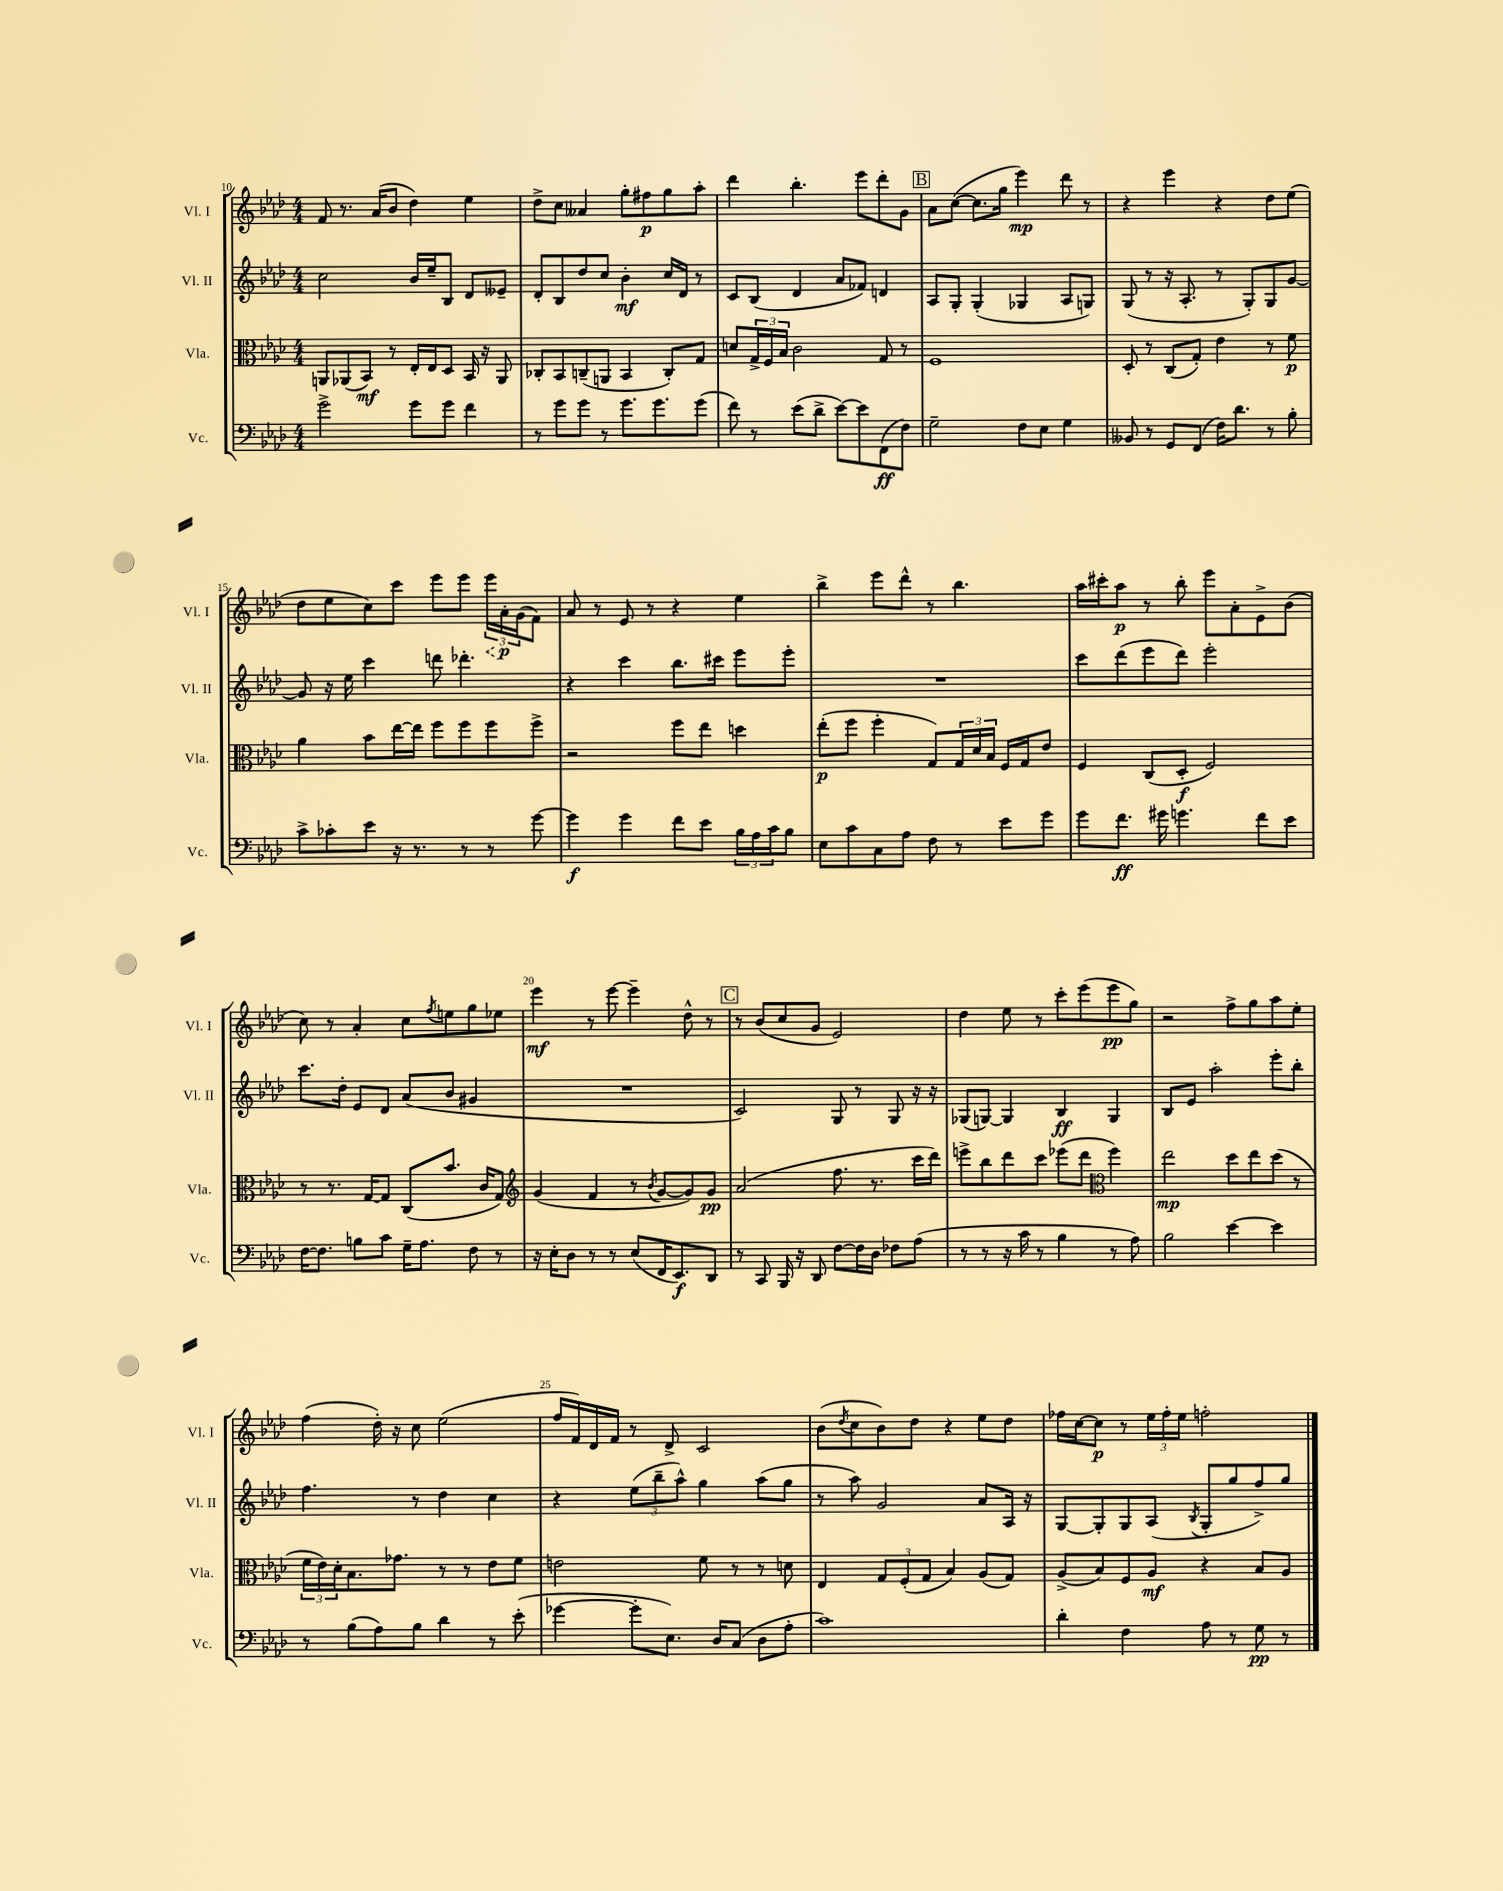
<<
\new StaffGroup <<
\new Staff = "s0" \with { instrumentName = "Vl. I" shortInstrumentName = "Vl. I" } {
    \clef treble \key aes \major \numericTimeSignature \time 4/4
    f'8 r8. aes'16( bes'8 des''4) ees''4 |
    des''8-> c''8 aeses'4 g''8-. fis''8\p g''8 aes''8-. |
    des'''4 bes''4.-. ees'''8 des'''8-. g'8 |
    \mark \markup { \box "B" } aes'8 c''8~( c''8. g''16 ees'''4\mp) des'''8 r8 |
    r4 ees'''4 r4 des''8 ees''8( |
    des''8 ees''8 c''8) c'''8 ees'''8 ees'''8 \tuplet 3/2 { \once \override Hairpin.style = #'dashed-line ees'''16\< aes'16-.\p\! g'16( } f'8) |
    aes'8 r8 ees'8 r8 r4 ees''4 |
    bes''4-> ees'''8 des'''8-^ r8 bes''4. |
    aes''16 cis'''16-. aes''8\p r8 bes''8-. ees'''8 aes'8-. ees'8-> bes'8( |
    c''8) r8 aes'4-. c''8 \acciaccatura { f''8 } e''8 g''8 ees''8 |
    ees'''4\mf r8 ees'''8~ ees'''4-- des''8-^ r8 |
    \mark \markup { \box "C" } r8 bes'8( c''8 g'8 ees'2) |
    des''4 ees''8 r8 c'''8-. ees'''8( ees'''8\pp g''8) |
    r2 f''8-> g''8 aes''8 ees''8-. |
    f''4( des''16-.) r16 c''8 ees''2( |
    f''16 f'16) des'16 f'16 r8 des'8-> c'2 |
    bes'8( \acciaccatura { des''8 } c''8 bes'8) des''8 r4 ees''8 des''8 |
    fes''16 c''16~ c''8\p r8 \tuplet 3/2 { ees''16 fes''16-. ees''16 } f''2-. \bar "|." |
}
\new Staff = "s1" \with { instrumentName = "Vl. II" shortInstrumentName = "Vl. II" } {
    \clef treble \key aes \major \numericTimeSignature \time 4/4
    c''2 bes'16 ees''16-- bes8 des'8 eeses'8-- |
    des'8-. bes8 des''8 c''8 bes'4-.\mf c''16 des'16 r8 |
    c'8 bes8( des'4 aes'8 fes'8) d'4 |
    \mark \markup { \box "B" } aes8 g8-. g4-.( ges4 aes8 g8) |
    g8( r8 r16 aes8.-. r8 g8-.) g8 g'8~ |
    g'8 r16 ees''16 c'''4 d'''8 des'''4.-. |
    r4 c'''4 bes''8. cis'''16 ees'''8 ees'''8-. |
    R1 |
    c'''8 des'''8( ees'''8 des'''8) ees'''2-. |
    c'''8. des''16-. ees'8 des'8 aes'8( bes'8 gis'4 |
    R1 |
    \mark \markup { \box "C" } c'2) g8 r8 g8 r16 r16 |
    ges8( g8~) g4 bes4\ff g4 |
    bes8 ees'8 aes''2-. ees'''8-. bes''8-. |
    f''4. r8 des''4 c''4 |
    r4 \tuplet 3/2 { ees''8( bes''8-- aes''8-^) } g''4 aes''8( g''8 |
    r8 aes''8) g'2 aes'8 aes16 r16 |
    g8~ g8-. g8 aes8( \acciaccatura { bes8 } g8-. g''8 f''8->) g''8 \bar "|." |
}
\new Staff = "s2" \with { instrumentName = "Vla." shortInstrumentName = "Vla." } {
    \clef alto \key aes \major \numericTimeSignature \time 4/4
    a,8 aes,8( bes,8\mf) r8 ees16-. ees16 des8 bes,16 r16 aes,8 |
    ces8-. bes,8 c8--( a,8 bes,4 c8-.) g8 |
    d'8 \tuplet 3/2 { g16-> f16 bes16 } c'2 g8 r8 |
    \mark \markup { \box "B" } f1 |
    des8-. r8 c8( g8-.) ees'4 r8 f'8\p |
    aes'4 bes'8 ees''16~ ees''16 f''8 f''8 f''8 f''8-> |
    r2 f''8 ees''8 d''4 |
    ees''8-.\p( f''8 f''4-. g8) \tuplet 3/2 { g16 des'16 bes16 } f16 g16 ees'8 |
    f4 c8( des8-.\f f2) |
    r8 r8. g16~ g8 c8( bes'8. c'16 g8) |
    \clef treble g'4( f'4 r8 \acciaccatura { bes'8 } g'8~ g'8) g'8\pp |
    \mark \markup { \box "C" } aes'2( f''8. r8. c'''16 des'''16) |
    e'''8-> bes''8 des'''8 c'''8 ees'''8( des'''8 \clef alto f''4) |
    ees''2\mp des''8 ees''8 des''8( r8 |
    \tuplet 3/2 { f'16 ees'16) des'16-. } bes8. ges'8. r8 r8 ees'8 f'8 |
    e'2 f'8 r8 r8 d'8 |
    ees4 \tuplet 3/2 { g8 f8-.( g8 } bes4) aes8( g8) |
    aes8->( bes8) f8 aes8\mf r4 bes8 aes8 \bar "|." |
}
\new Staff = "s3" \with { instrumentName = "Vc." shortInstrumentName = "Vc." } {
    \clef bass \key aes \major \numericTimeSignature \time 4/4
    g'2-> g'8 g'8 f'4 |
    r8 g'8 g'8 r8 g'8. g'8. g'8( |
    f'8) r8 ees'8( des'8-> ees'8~) ees'8 f,8\ff( f8) |
    \mark \markup { \box "B" } g2-- f8 ees8 g4 |
    beses,8 r8 g,8 f,8( f16) des'8. r8 bes8-. |
    c'8-> ces'8-. ees'8 r16 r8. r8 r8 g'8~ |
    g'4\f g'4 f'8 ees'8 \tuplet 3/2 { bes16 aes16 c'16 } bes8 |
    ees8 c'8 c8 aes8 f8 r8 ees'8 g'8 |
    g'8 f'8.\ff gis'16 g'4. f'8 ees'8 |
    f16~ f8. b8 c'8 g16-- aes8. f8 r8 |
    r16 ees16-. des8 r8 r8 ees8( f,16 ees,8.\f) des,8 |
    \mark \markup { \box "C" } r8 c,8 bes,,16 r16 des,8 f8~ f16 des16 fes8 aes8( |
    r8 r8 r16 c'16 r8 bes4 r8 aes8) |
    bes2 ees'4~ ees'4 |
    r8 bes8( aes8) bes8 des'4 r8 ees'8-.( |
    ges'4~ ges'8-. ees8.) des16 c8( des8 aes8-. |
    c'1) |
    des'4-. f4 aes8 r8 g8\pp r8 \bar "|." |
}
>>
>>
\layout { \context { \Score currentBarNumber = #10 \override BarNumber.break-visibility = ##(#f #t #t) barNumberVisibility = #(every-nth-bar-number-visible 5) } }
